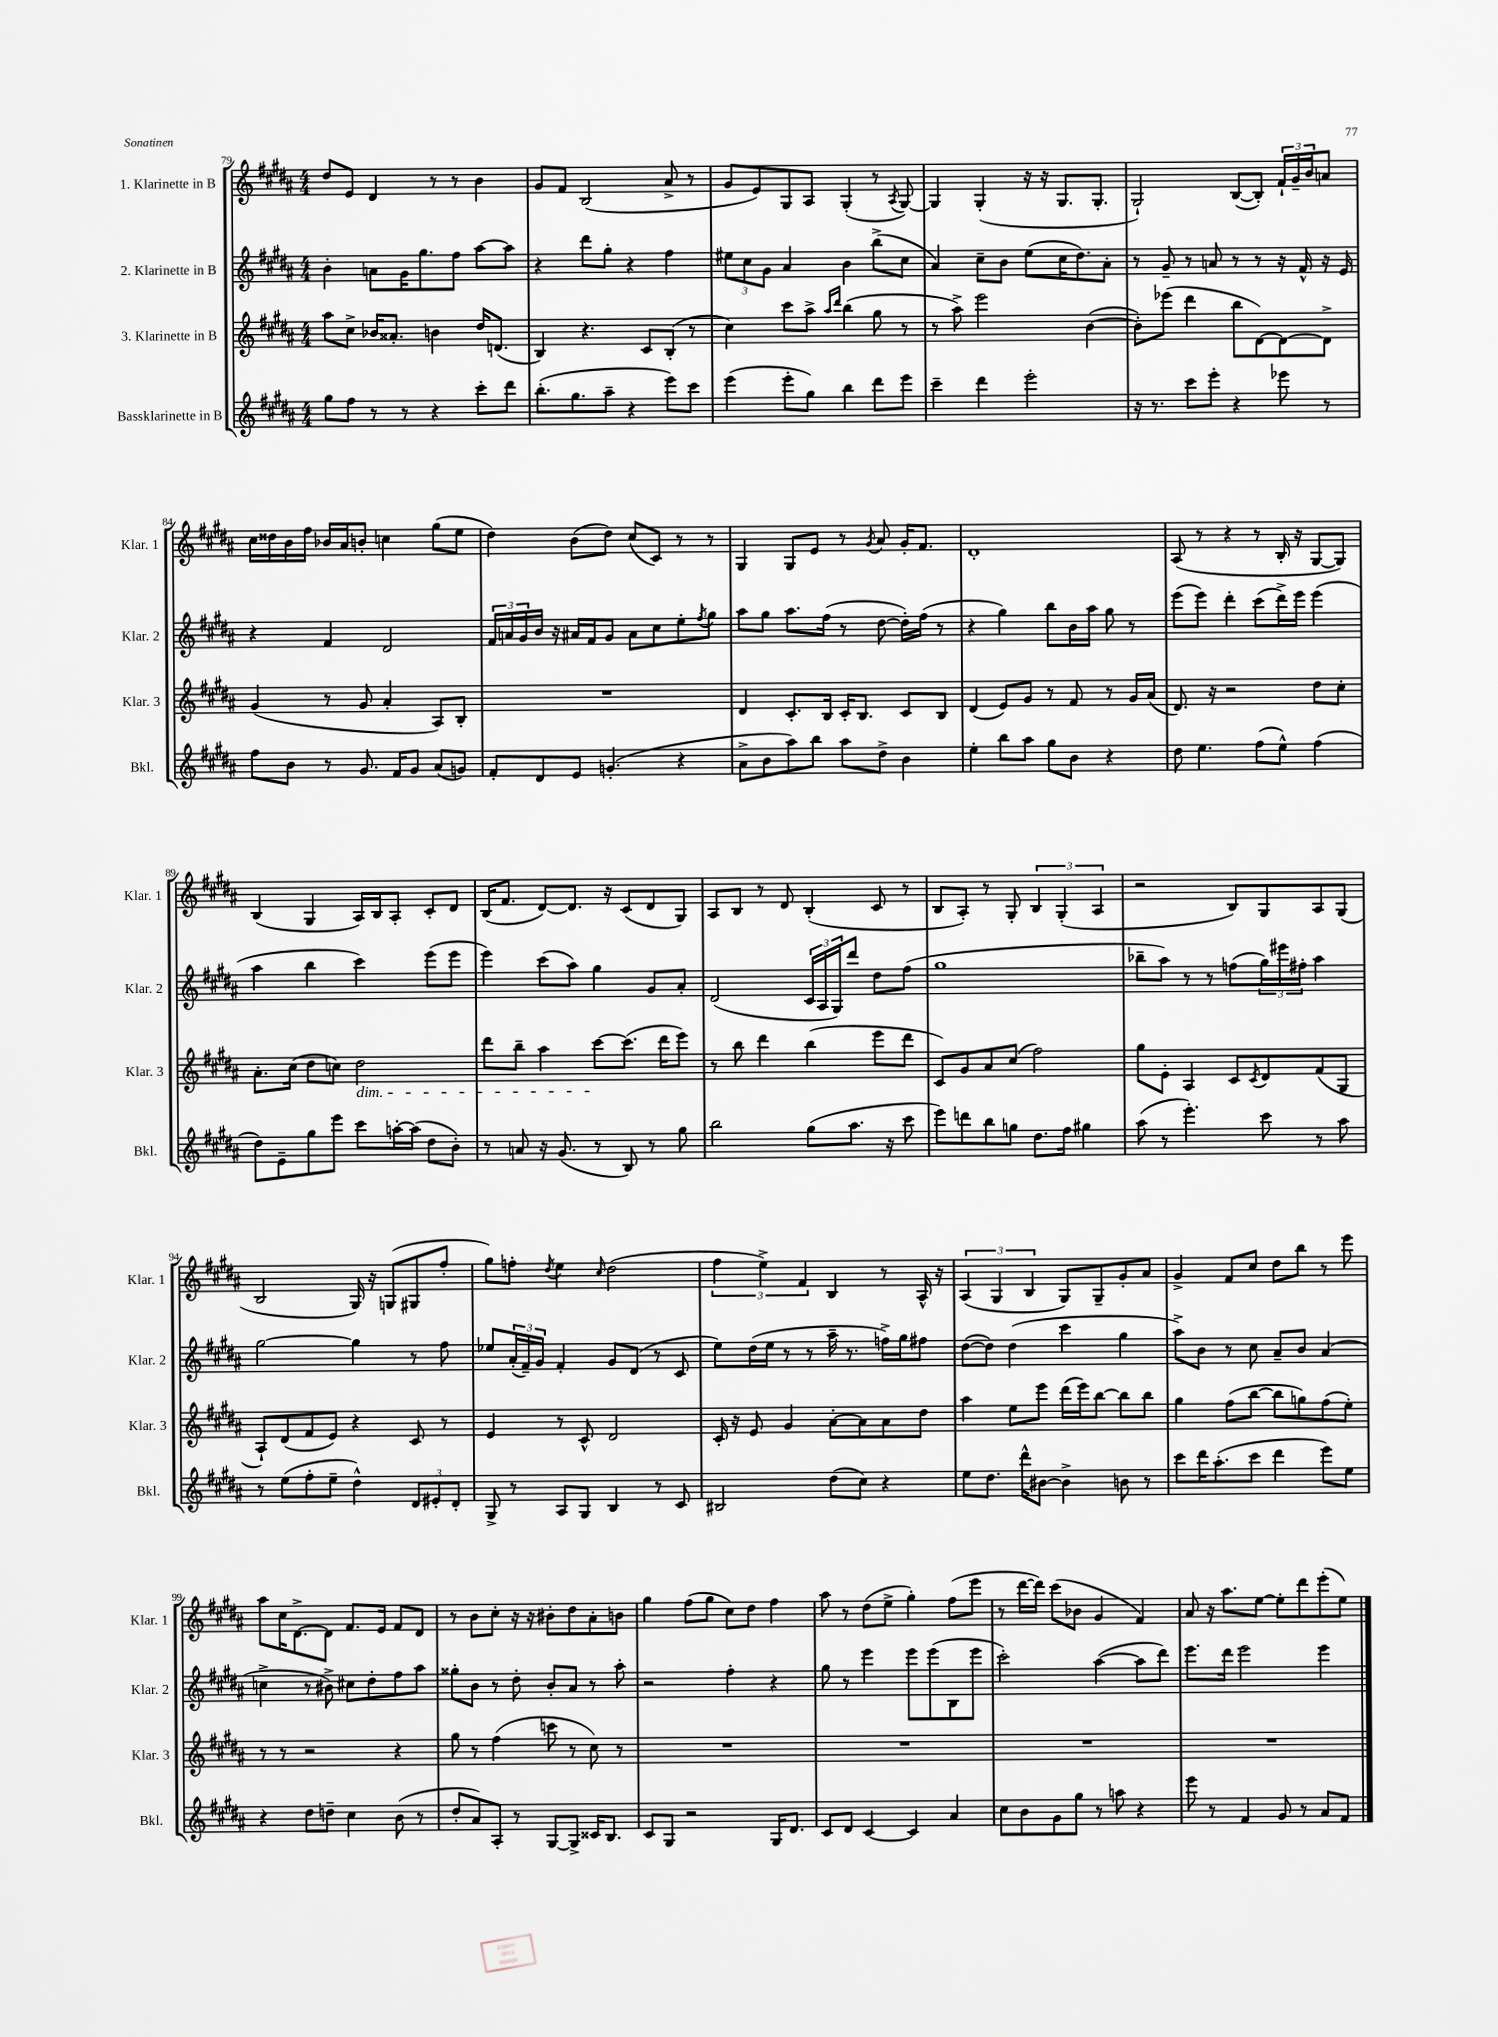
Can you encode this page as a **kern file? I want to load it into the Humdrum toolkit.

**kern	**kern	**kern	**kern
*part4	*part3	*part2	*part1
*staff4	*staff3	*staff2	*staff1
*I"Bassklarinette in B	*I"3. Klarinette in B	*I"2. Klarinette in B	*I"1. Klarinette in B
*I'Bkl.	*I'Klar. 3	*I'Klar. 2	*I'Klar. 1
*clefG2	*clefG2	*clefG2	*clefG2
*k[f#c#g#d#a#]	*k[f#c#g#d#a#]	*k[f#c#g#d#a#]	*k[f#c#g#d#a#]
*M4/4	*M4/4	*M4/4	*M4/4
=79	=79	=79	=79
8gg#\L	8aa#\L	4b'\	8dd#/L
8ff#\J	8cc#^\J	.	8e/J
8r	16b-X/KL	8an\L	4d#/
.	8.a##X'/J	.	.
8r	.	16g#\K	.
.	.	8.gg#\	.
4r	4bn\	.	8r
.	.	8ff#\J	8r
8ccc#'\L	16dd#/KL	[8aa#\L	4b\
.	(8.dn/J	.	.
8ddd#\J	.	8aa#\J]	.
=80	=80	=80	=80
(8.bb'\L	4B/)	4r	8g#/L
.	.	.	8f#/J
8.gg#\	.	.	.
.	4.r	8ddd#\L	(2B/
8aa#~\J	.	8gg#'\J	.
4r	.	4r	.
.	8c#/L	.	.
8eee\L)	(8B'/J	4ff#\	8a#^/
8ccc#\J	8r	.	8r
=81	=81	=81	=81
(4eee\	4cc#\)	12ee#X\L	8g#/L
.	.	12cc#\	.
.	.	.	8e/)
.	.	12g#\J	.
8eee'\L	8ccc#\L	4a#/	8G#/
8gg#\J)	8aa#^\J	.	8A#/J
.	16qqaa#/LL	.	.
.	16qqddd#/JJ	.	.
4bb\	(4bb\	4b\	(4G#'/
8ddd#\L	8gg#\	(8bb^\L	8r
.	.	.	8qA#/
8eee\J	8r	8cc#\J	[8G#/)
=82	=82	=82	=82
4ccc#~\	8r	4a#/)	4G#/]
.	8aa#^\)	.	.
4ddd#\	2eee\	8cc#~\L	(4G#'/
.	.	8b\J	.
2eee'\	.	(8ee\L	16r
.	.	.	16r
.	.	16cc#\K	8.G#/L
.	.	8.dd#\)	.
.	([4b\	.	.
.	.	.	8.G#'/J
.	.	8a#'\J	.
=83	=83	=83	=83
16r	8b'\L])	8r	2G#`/)
8.r	.	.	.
.	(8eee-X\J	8g#~/	.
8ccc#\L	4ddd#\	8r	.
8eee'\J	.	8an/	.
4r	8bb\L	8r	([8B/L
.	[8d#\)	8r	8B'/J])
8eee-X\	8d#\_	16r	24f#`/LL
.	.	.	24g#~/
.	.	16f#^^/	.
.	.	.	24b/J
8r	8d#^\J]	16r	8an/J
.	.	16e/	.
!!LO:LB:g=z
=84	=84	=84	=84
8ff#\L	(4g#/	4r	16cc#\LL
.	.	.	16dd##X\
8b\J	.	.	16b\
.	.	.	16ff#\JJ
8r	8r	4f#/	16b-X/LL
.	.	.	16a#/J
8.g#/	8g#/	.	8bn'/J
.	4a#'/	2d#/	4ccn\
16f#/KL	.	.	.
8g#/J	.	.	.
(8a#/L	8A#/L)	.	(8gg#\L
8gn/J)	8B'/J	.	8ee\J
=85	=85	=85	=85
8f#'/L	1r	24f#/LL	4dd#\)
.	.	24an/	.
.	.	24g#/	.
8d#/	.	16b/JJ	.
.	.	16r	.
8e/J	.	16a#X/LL	(8b\L
.	.	16f#/J	.
(4.gn'/	.	8g#/J	8dd#\J)
.	.	8a#\L	(8cc#/L
.	.	8cc#\	8c#/J)
4r	.	8ee'\	8r
.	.	8qff#/	.
.	.	8gg#\J	8r
=86	=86	=86	=86
8a#^\L	4d#/	8aa#\L	4G#/
8b\	.	8gg#\J	.
8aa#\)	8.c#'/L	8.aa#\L	8G#/L
8bb\J	.	.	8e/J
.	16B/Jk	(16ff#\Jk	.
8aa#\L	16c#'/KL	8r	8r
.	8.B/J	.	.
.	.	.	8qg#/
8dd#^\J	.	[8dd#\	8a#/
4b\	8c#/L	16dd#'\LL])	16g#'/KL
.	.	(16ff#\JJ	8.f#/J
.	8B/J	8r	.
=87	=87	=87	=87
4ee'\	(4d#/	4r	1d#'
8bb\L	8e/L)	4gg#\)	.
8aa#\J	8g#/J	.	.
8gg#\L	8r	8bb\L	.
8b\J	8f#/	16b\L	.
.	.	16aa#\JJ	.
4r	8r	8gg#\	.
.	16g#/LL	8r	.
.	(16a#/JJ	.	.
=88	=88	=88	=88
8dd#\	8.d#/)	(8eee\L	(8A#/
4.ee\	.	8eee\J)	8r
.	16r	.	.
.	2r	4ddd#'\	4r
(8ff#\L	.	(8ccc#\L	8r
8ee^^\J)	.	16ddd#^\L)	16B'/
.	.	16eee\JJ	16r
(4ff#\	8dd#\L	(4eee\	[8G#/L
.	8cc#'\J	.	8G#/J])
!!LO:LB:g=z
=89	=89	=89	=89
8dd#\L)	8.a#'\L	4aa#\	(4B/
8e~\	.	.	.
.	(16cc#\Jk	.	.
8gg#\	8dd#\L	4bb\	4G#/
8eee\J	8ccn\J)	.	.
!	!LO:TX:b:i:t=dim.	!	!
8ccc#\L	2dd#\	4ccc#\)	16A#/LL)
.	.	.	16B/J
[16aan'\L	.	.	8A#'/J
(16aa\JJ]	.	.	.
8dd#\L	.	(8eee\L	8c#'/L
8b'\J)	.	8eee\J	8d#/J
=90	=90	=90	=90
8r	8ddd#\L	4eee\)	(16B/KL
.	.	.	8.f#/J
8an/	8bb~\J	.	.
16r	4aa#\	(8ccc#\L	[8d#/L)
(8.g#/	.	.	.
.	.	8aa#\J)	8.d#/J]
8r	[8ccc#\L	4gg#\	.
.	.	.	16r
8B/)	(8.ccc#\J]	.	(8c#/L
8r	.	8g#/L	8d#/
.	16ddd#\KL	.	.
8gg#\	8eee\J)	8a#'/J	8G#/J)
=91	=91	=91	=91
2bb\	8r	(2d#/	8A#/L
.	8bb\	.	8B/J
.	4ddd#\	.	8r
.	.	.	8d#/
(8gg#\L	(4bb\	24c#/LL	(4B'/
.	.	24A#/	.
.	.	24G#/J)	.
8.aa#\J	.	8ddd#/J	.
.	8eee\L	8dd#\L	8c#/
16r	.	.	.
8ccc#\	8ddd#\J	(8ff#\J	8r
=92	=92	=92	=92
8eee\L)	8c#/L)	1gg#	8B/L
8dddn\	8g#/	.	8A#'/J)
8bb\	8a#/	.	8r
8ggn\J	(8cc#/J	.	8G#'/
8.dd#\L	2ff#\)	.	6B/
.	.	.	(6G#'/
16ff#\Jk	.	.	.
4gg#X\	.	.	.
.	.	.	6A#/
=93	=93	=93	=93
(8aa#\	8gg#\L	8bb-X~\L	2r
8r	8e'\J	8aa#\J)	.
4.eee'\)	4A#/	8r	.
.	.	8r	.
.	8c#/L	(8ffn\L	8B/L)
.	8qc#/	.	.
8ccc#\	8d#/	24gg#\L)	8G#/
.	.	24eee#X\	.
.	.	24ff#X'\JJ	.
8r	(8f#/	4aa#\	8A#/
8aa#\	8G#/J	.	(8G#/J
!!LO:LB:g=z
=94	=94	=94	=94
8r	8A#`/L)	[2gg#\	2B/
(8ee\L	(8d#/	.	.
8ff#'\	8f#/	.	.
8ee~\J	8e/J)	.	.
4dd#^^\)	4r	4gg#\]	16G#/)
.	.	.	16r
.	.	.	(8Gn/L
12d#/L	8c#/	8r	8G#X/
12e#X'/	.	.	.
.	8r	8ff#\	8ff#'/J
12d#'/J	.	.	.
=95	=95	=95	=95
8G#^/	4e/	8ee-X/L	8gg#\L)
8r	.	(24a#'/L	8ffn'\J
.	.	24f#~/)	.
.	.	24g#/JJ	.
.	.	.	8qdd#/
8A#/L	8r	4f#'/	4ee\
8G#/J	8c#^^/	.	.
.	.	.	16qqcc#/
4B/	2d#/	8g#/L	(2dd#\
.	.	(8d#/J	.
8r	.	8r	.
8c#/	.	8c#/	.
=96	=96	=96	=96
2B#X/	16c#'/	8ee\L)	6ff#\
.	16r	.	.
.	8e/	(16dd#\L	.
.	.	.	6ee^\)
.	.	16ee\JJ	.
.	4g#/	8r	.
.	.	.	6f#/
.	.	8r	.
(8dd#\L	[8a#'\L	16aa#~\	4B/
.	.	8.r	.
8cc#\J)	8a#\]	.	.
4r	8a#\	16ffn^\LL)	8r
.	.	16gg#\J	.
.	8dd#\J	8ff#X\J	16A#^^/
.	.	.	16r
=97	=97	=97	=97
8ee\L	4aa#\	([8dd#\L	(6A#/
8.dd#\J	.	8dd#\J])	.
.	.	.	6G#/
.	8ee\L	(4dd#\	.
16ddd#^^\KL	.	.	.
.	.	.	6B/
[8b#X\J	8eee\J	.	.
4b#^\]	(16ddd#\LL	4ccc#\	8G#/L)
.	16eee\J)	.	.
.	[8bb\J	.	8G#~/
8bn\	8bb\L]	4gg#\	8g#'/
8r	8bb\J	.	8a#/J
=98	=98	=98	=98
8ccc#\L	4gg#\	8aa#^\L)	4g#^/
16ddd#\K	.	8b\J	.
(8.aa#'\	.	.	.
.	(8ff#\L	8r	8f#/L
8ccc#\J	[8bb\J	8cc#\	8cc#/J
4ddd#\	8bb\L]	8a#~/L	8dd#\L
.	8ggn\)	8b/J	8bb\J
8eee\L)	(8ff#\	(4a#/	8r
8ee\J	8ee'\J)	.	8eee\
!!LO:LB:g=z
=99	=99	=99	=99
4r	8r	4ccn^\	8aa#\L
.	8r	.	16cc#\K
.	.	.	[8.d#^\
8dd#\L	2r	8r	.
8ddn~\J	.	8b#X^\)	8d#\J]
4cc#\	.	8cc#X\L	8.f#/L
.	.	8dd#'\	.
.	.	.	16e/Jk
(8b\	4r	8ff#\	8f#/L
8r	.	8aa#\J	8d#/J
=100	=100	=100	=100
8dd#'/L	8gg#\	8gg##X'\L	8r
8a#/)	8r	8b\J	8b\L
8A#'/J	(4ff#\	8r	8cc#'\J
8r	.	8dd#'\	16r
.	.	.	16r
[8G#/L	8cccn\	8b'/L	8b#X'\L
8G#^/J]	8r	8a#/J	8dd#\
16c##X/KL	8cc#\)	8r	8a#'\
8.B/J	.	.	.
.	8r	8aa#'\	8bn\J
=101	=101	=101	=101
8c#/L	1r	2r	4gg#\
8G#/J	.	.	.
2r	.	.	(8ff#\L
.	.	.	8gg#\J
.	.	4ff#'\	8cc#\L)
.	.	.	8dd#\J
16G#/KL	.	4r	4ff#\
8.d#/J	.	.	.
=102	=102	=102	=102
8c#/L	1r	8gg#\	8aa#\
8d#/J	.	8r	8r
[4c#/	.	4eee\	(8dd#\L
.	.	.	8ee^\J
4c#/]	.	8eee\L	4gg#'\)
.	.	(8eee\	.
4a#/	.	8B\	(8ff#\L
.	.	8eee\J	8eee\J
=103	=103	=103	=103
8cc#\L	1r	2ccc#'\)	8r
8b\	.	.	[16ddd#\LL
.	.	.	16ddd#\JJ])
8g#\	.	.	(8ccc#\L
8gg#\J	.	.	8b-X\J
8r	.	([4aa#\	4g#/
8aan\	.	.	.
4r	.	8aa#\L]	4f#/)
.	.	8ddd#\J)	.
=104	=104	=104	=104
8eee\	1r	8.eee\L	8a#/
8r	.	.	16r
.	.	16ddd#\Jk	8.aa#\L
4f#/	.	2eee\	.
.	.	.	[8ee\J
8g#/	.	.	8ee'\L]
8r	.	.	8ddd#\
8a#/L	.	4eee\	(8eee'\
8f#/J	.	.	8ee\J)
==	==	==	==
*-	*-	*-	*-
